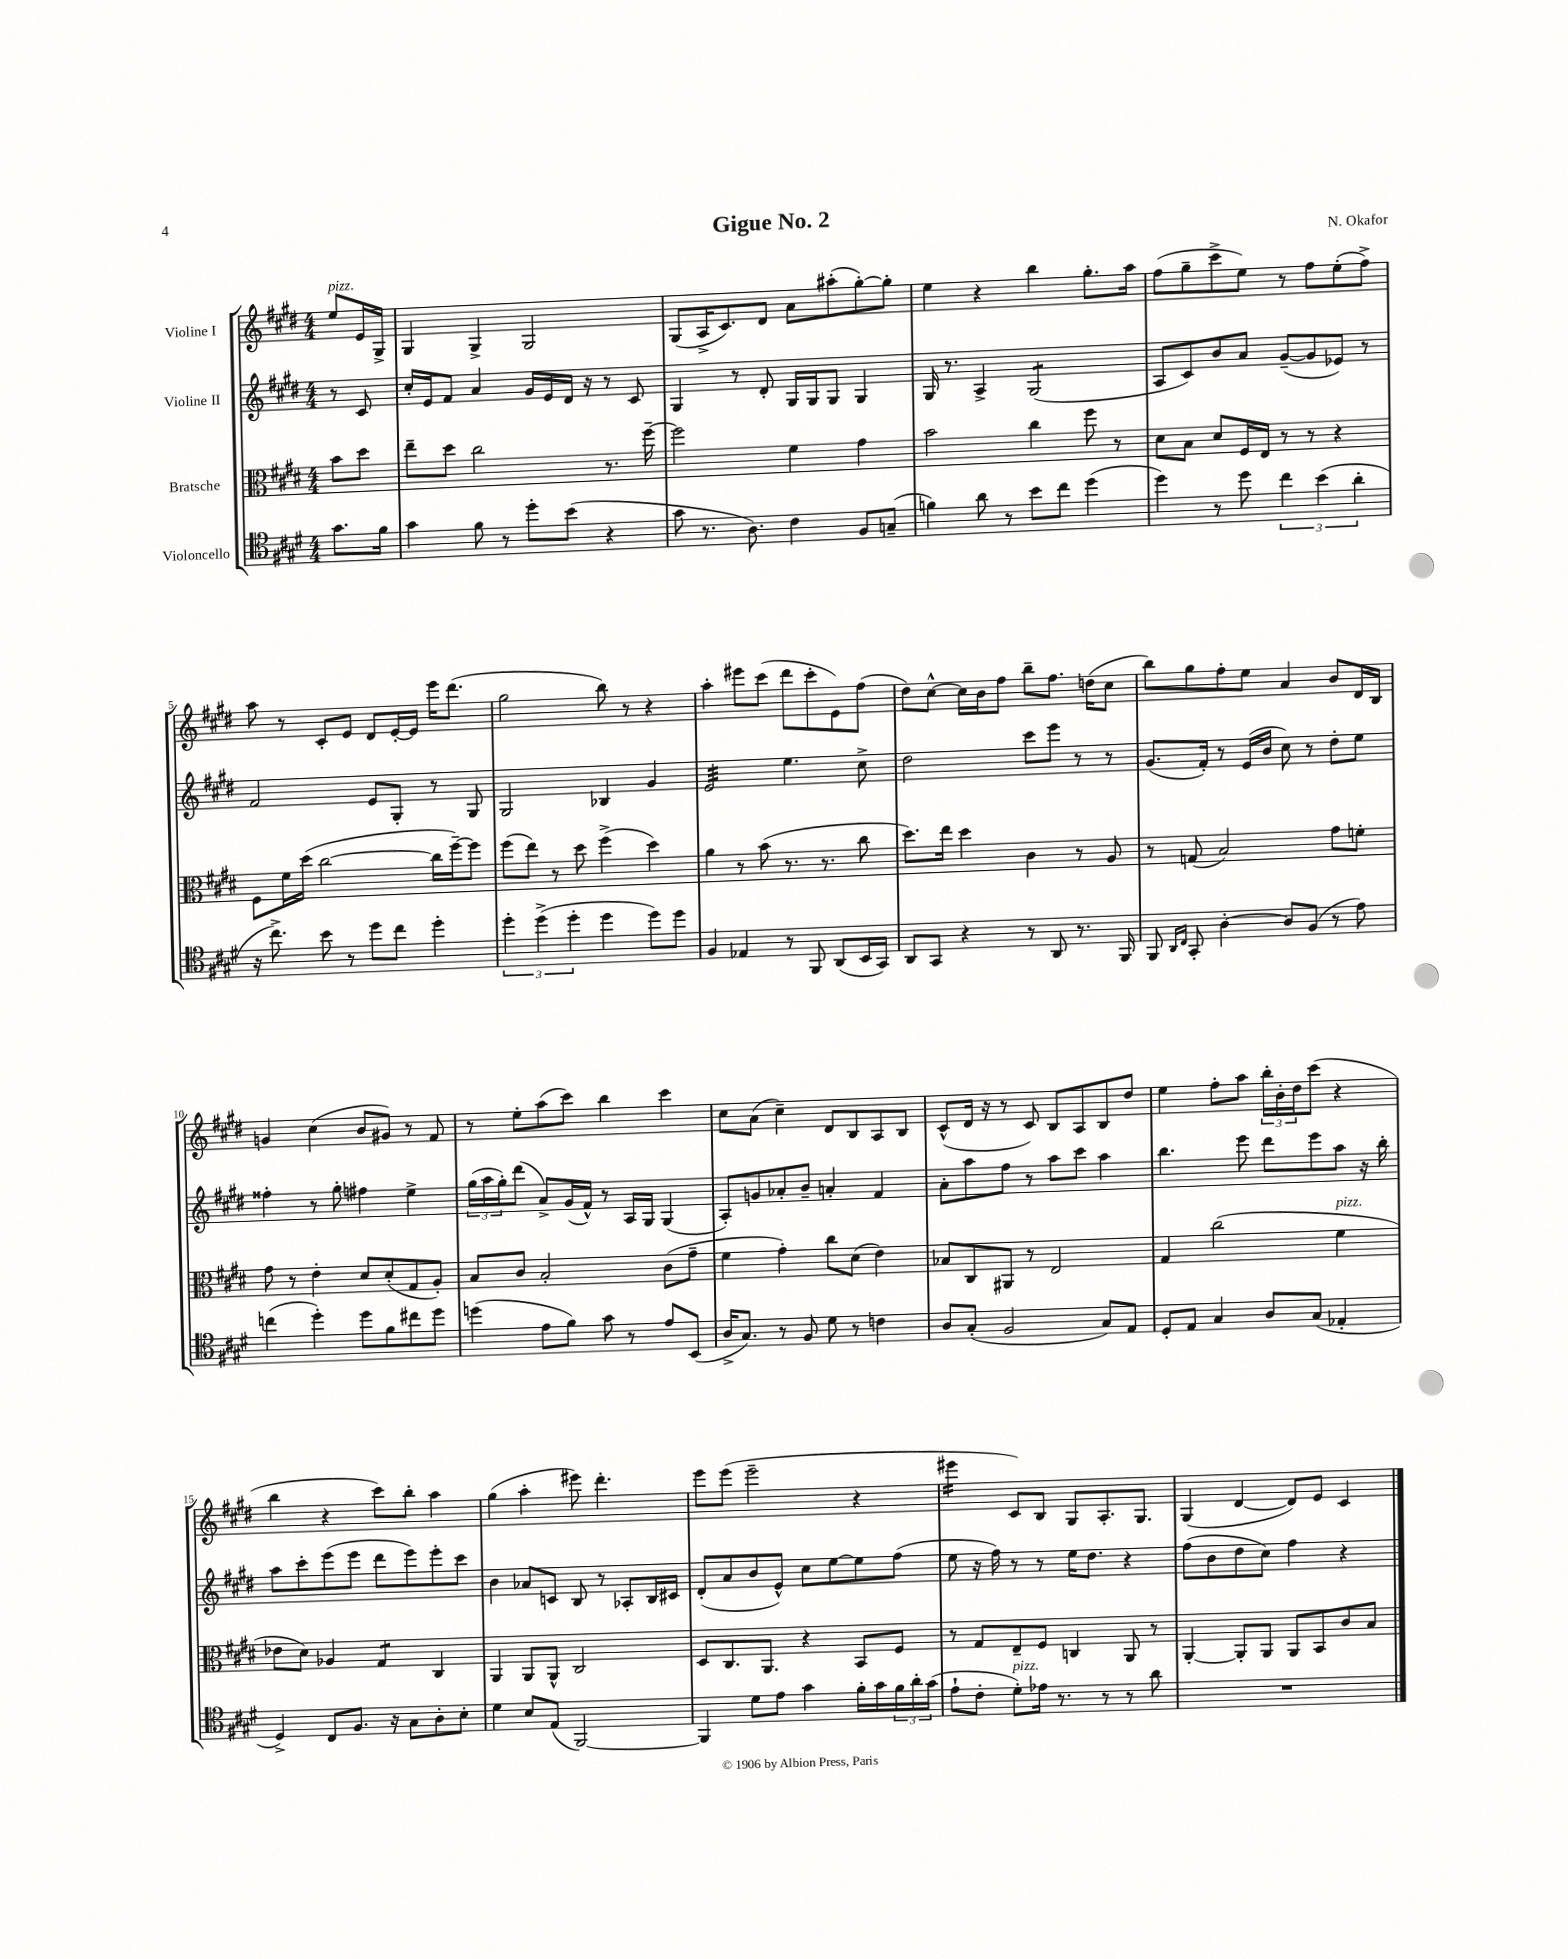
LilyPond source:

\header { title = "Gigue No. 2" composer = "N. Okafor" }
<<
\new StaffGroup <<
\new Staff = "s0" \with { instrumentName = "Violine I" } {
    \clef treble \key e \major \numericTimeSignature \time 4/4 \partial 4
    e''8^\markup { \italic "pizz." } e'16 gis16-> |
    gis4 gis4-> gis2 |
    gis8( a16-> cis'8.) dis'8 a'8 ais''8-.( gis''8~-.) gis''8-. |
    e''4 r4 b''4 gis''8.-. a''16 |
    fis''8( gis''8-- cis'''8-> e''8) r8 fis''8 e''8-.( fis''8->) |
    a''8 r8 cis'8-. e'8 dis'8 e'16~-. e'16 e'''16 dis'''8.( |
    gis''2 b''8) r8 r4 |
    a''4-. eis'''8 cis'''8( dis'''8 cis'''8-. e'8) fis''8( |
    dis''8) cis''8~-^ cis''16 b'16 fis''8 b''8-- fis''8. d''16( cis''8 |
    b''8) gis''8 fis''8-. e''8 a'4 b'8 dis'16 b16 |
    g'4 cis''4( b'8 gis'8) r8 fis'8 |
    r8 e''8-. a''8( cis'''8) b''4 cis'''4 |
    cis''8 a'8( cis''4--) dis'8 b8 a8 b8 |
    cis'8-^( dis'16 r16 r8 cis'8) b8 a8 b8 dis''8 |
    e''4 fis''8-. a''8 \tuplet 3/2 { b''16-. b'16-. dis''16 } cis'''8( r4 |
    b''4 r4 cis'''8) b''8-. a''4 |
    gis''4( a''4-. eis'''8) dis'''4.-. |
    e'''8 e'''8( e'''2-- r4 |
    eis'''4:16 cis'8) b8 gis8 a8.-. gis8. |
    gis4( dis'4~ dis'8) e'8 cis'4 \bar "|." |
}
\new Staff = "s1" \with { instrumentName = "Violine II" } {
    \clef treble \key e \major \numericTimeSignature \time 4/4 \partial 4
    r8 cis'8 |
    cis''16-. e'16 fis'8 a'4 gis'16 e'16 dis'16 r16 r8 cis'8 |
    gis4 r8 dis'8-. gis16 gis16 gis8 gis4 |
    gis16 r8. a4-> gis2:8( |
    a8 cis'8) b'8 a'8 gis'8~--( gis'8 ees'8) r8 |
    fis'2 e'8 gis8-. r8 gis8 |
    gis2 bes4 gis'4 |
    e'2:32 e''4. cis''8-> |
    dis''2 cis'''8 e'''8 r8 r8 |
    gis'8.( fis'16-.) r8 e'16( b'16 cis''8) r8 dis''8-. e''8 |
    fisis''4-. r8 gis''8-. fis''4 e''4-> |
    \tuplet 3/2 { gis''16( a''16 gis''16-.) } dis'''8( a'8->) gis'16( fis'16-^) r8 a16 gis16 gis4( |
    a8-.) g'8 aes'8-. b'8-- a'4-. fis'4 |
    a'8-. a''8 fis''8 r8 a''8 cis'''8 a''4 |
    b''4. e'''8 dis'''8 e'''8 a''8 r16 b''16-. |
    a''8 cis'''8-. e'''8( e'''8 dis'''8 e'''8) e'''8-. cis'''8 |
    b'4 aes'8 c'8 b8 r8 aes8-. b16 cis'16 |
    dis'8-.( a'8 b'8 e'8-^) cis''8 e''8~ e''8 fis''8( |
    e''8 r16 fis''16) r8 r8 e''16 dis''8. r4 |
    fis''8( b'8 dis''8 cis''8) fis''4 r4 \bar "|." |
}
\new Staff = "s2" \with { instrumentName = "Bratsche" } {
    \clef alto \key e \major \numericTimeSignature \time 4/4 \partial 4
    b'8 dis''8 |
    e''8-- dis''8 cis''2 r8. fis''16~-- |
    fis''2 fis'4 gis'4 |
    b'2 cis''4 fis''8 r8 |
    dis'8 b8 dis'8 fis16 e16 r8 r8 r4 |
    fis8 fis'16 dis''16( cis''2~ cis''16 fis''16~--) fis''8 |
    fis''8( e''8) r8 dis''8 fis''4->( dis''4) |
    a'4 r8 b'8( r8. r8. cis''8 |
    dis''8.) e''16 dis''4 cis'4 r8 a8 |
    r8 g8( b2) gis'8 f'8-. |
    gis'8 r8 e'4-. dis'8 dis'8-.( gis8 a8-.) |
    b8 cis'8 b2-. cis'8( gis'8-- |
    fis'4 gis'4-.) cis''8 dis'8( e'4) |
    bes8 cis8 ais,8 r8 e2 |
    gis4 cis''2( fis'4^\markup { \italic "pizz." } |
    ees'8 dis'8) aes4 gis4:8 cis4 |
    a,4 a,8 a,8-^ cis2 |
    dis8 cis8. a,8. r4 b,8 fis8 |
    r8 gis8 e8-- fis8 c4 a,8 r8 |
    a,4~-. a,8-. a,8 a,8 b,8 cis'8 b8 \bar "|." |
}
\new Staff = "s3" \with { instrumentName = "Violoncello" } {
    \clef tenor \key e \major \numericTimeSignature \time 4/4 \partial 4
    gis'8. fis'16 |
    gis'4 fis'8 r8 dis''8-. b'8( r4 |
    gis'8 r8. a8.) cis'4 fis8 g8--( |
    f'4) a'8 r8 b'8 cis''8 dis''4( |
    dis''4) r8 dis''8 \tuplet 3/2 { cis''4 b'4( a'4-. } |
    r16 cis''8.->) b'8 r8 dis''8 cis''8 dis''4-. |
    \tuplet 3/2 { dis''4-. dis''4->( dis''4-. } dis''4 dis''8) dis''8 |
    fis4 ees4 r8 fis,8 a,8( b,16 gis,16) |
    a,8 gis,8 r4 r8 a,8 r8. fis,16 |
    fis,8 \grace { a,16 cis16 } gis,8-. a4~-. a8 fis8( r8 e'8) |
    c''4( dis''4-.) dis''8 fis'8 cis''8 dis''8 |
    d''4( e'8 fis'8) gis'8 r8 e'8 b,8( |
    a16-> gis8.) r8 fis8 dis'8 r8 c'4 |
    a8 gis8-.( fis2 gis8) e8 |
    dis8-. e8 gis4 a8 gis8( ees4-. |
    dis4->) cis8 fis8. r16 gis8 a8-. b8-. |
    dis'4 b8 e8( fis,2~) |
    fis,4 dis'8 e'8 gis'4 fis'16-. gis'16 \tuplet 3/2 { fis'16 a'16-. gis'16( } |
    e'8-! cis'8-. dis'8-.^\markup { \italic "pizz." }) ees'16 r8. r8 r8 a'8 |
    R1 \bar "|." |
}
>>
>>
